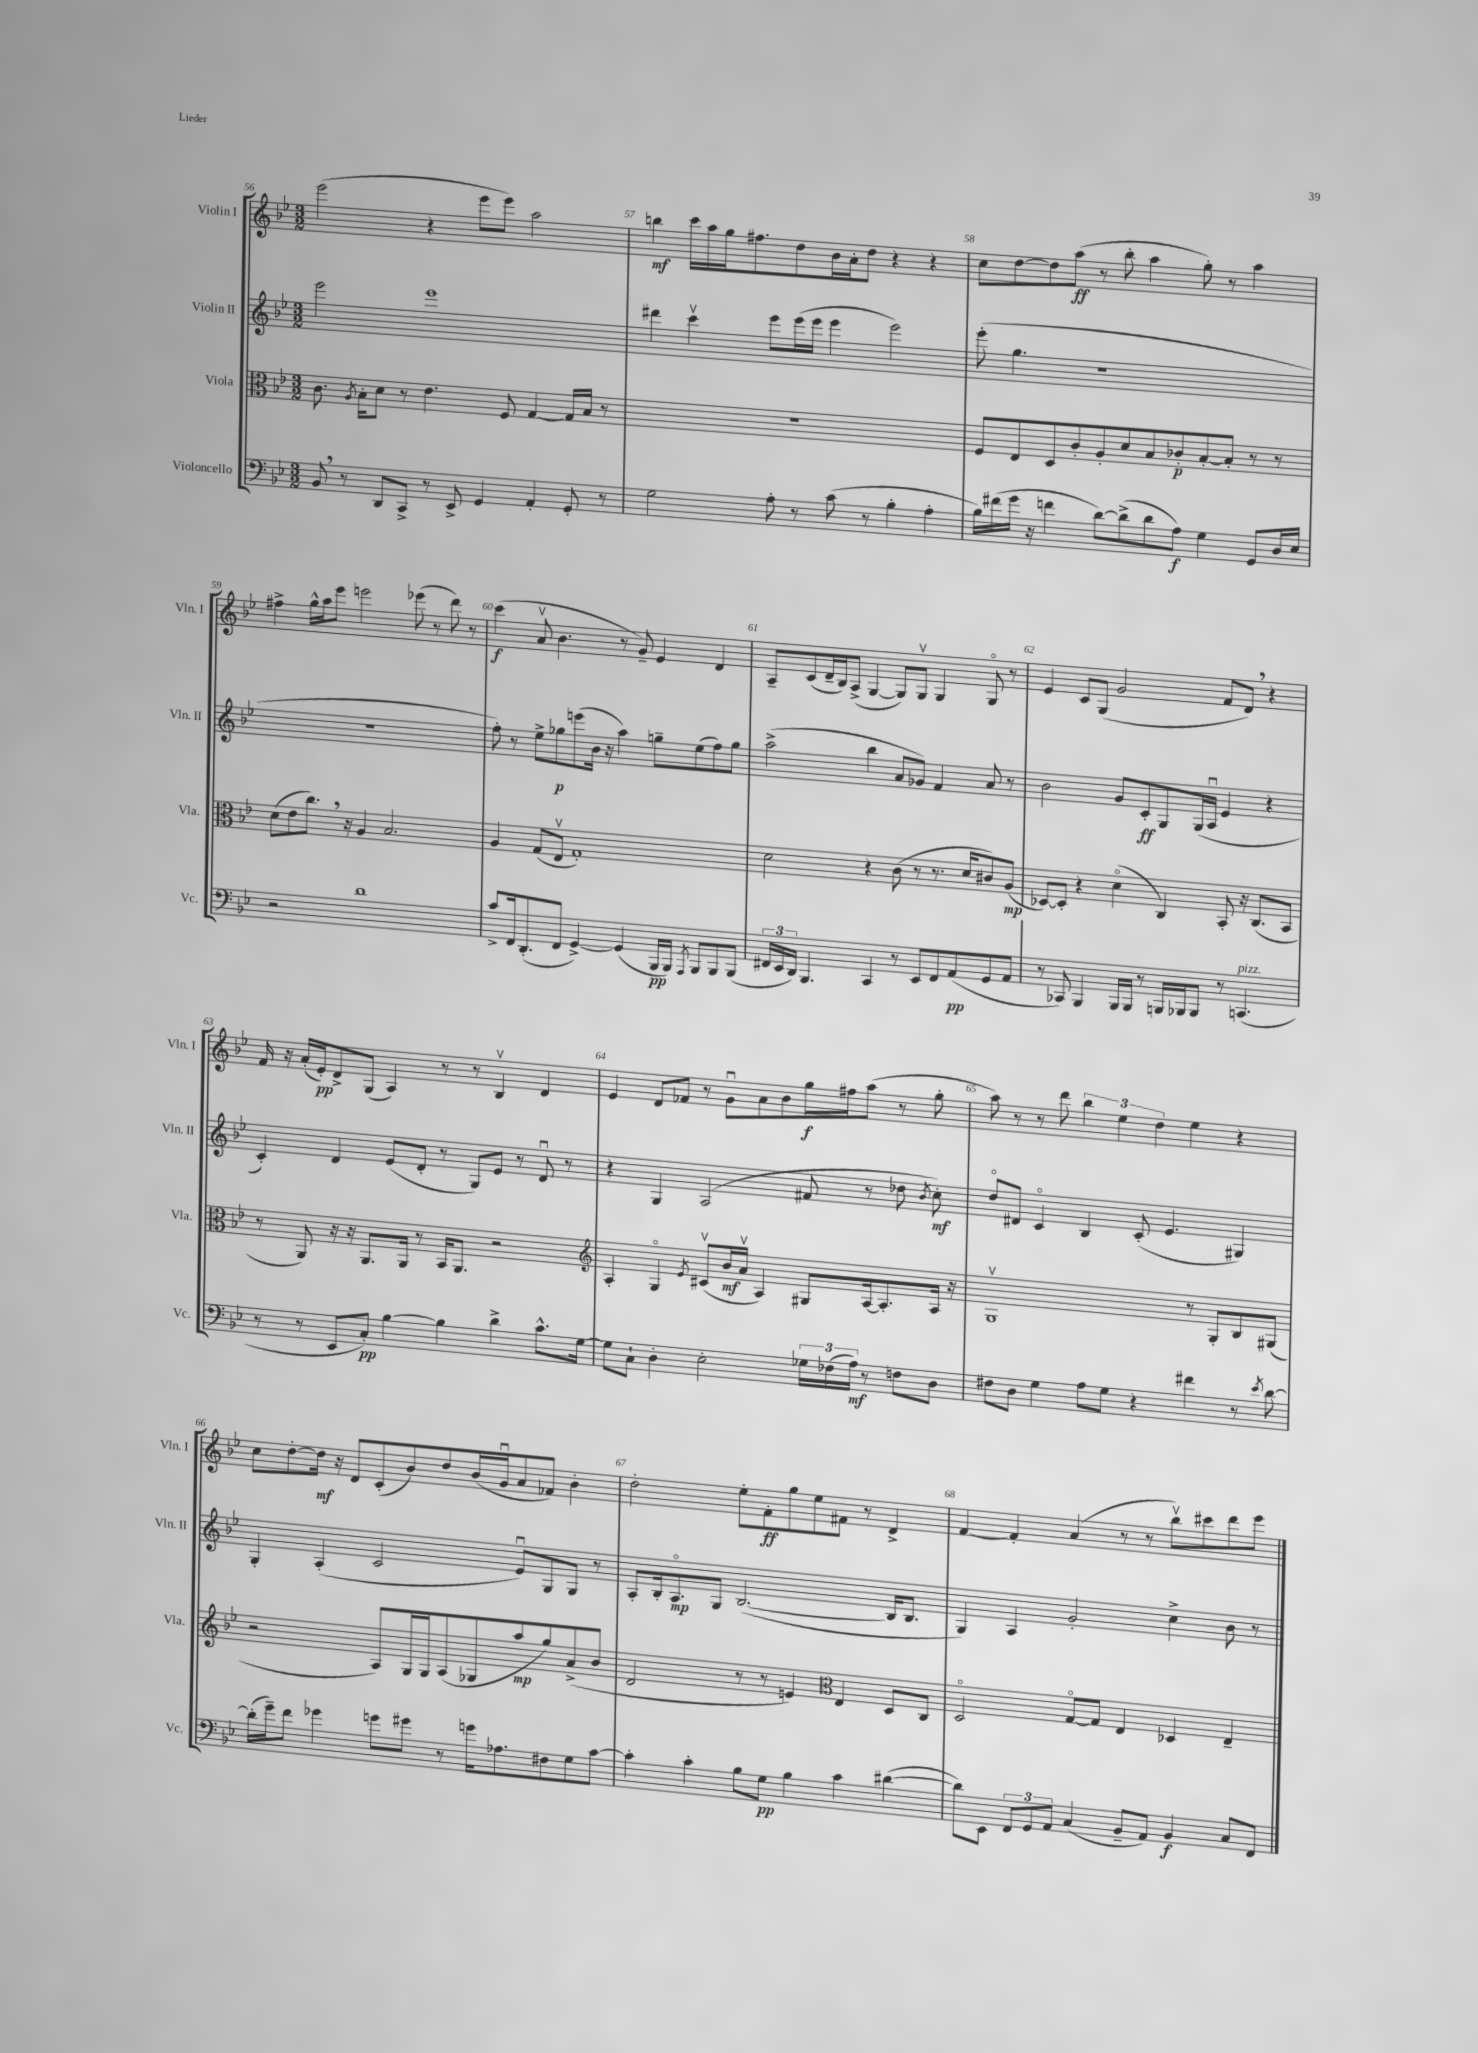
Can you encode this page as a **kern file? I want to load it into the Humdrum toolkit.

**kern	**kern	**kern	**kern
*staff4	*staff3	*staff2	*staff1
*clefF4	*clefC3	*clefG2	*clefG2
*k[b-e-]	*k[b-e-]	*k[b-e-]	*k[b-e-]
*M3/2	*M3/2	*M3/2	*M3/2
8BB-	8.c	2eee-	(2eee-
8r	.	.	.
.	8qA	.	.
.	16B-'	.	.
8DD	8d	.	.
8CC^	8r	.	.
8r	4.e-	1eee-	4r
8EE-^	.	.	.
4GG	.	.	8eee-
.	8F	.	8eee-)
4AA'	[4G	.	2aa
8GG'	16G]	.	.
.	16B-	.	.
8r	8r	.	.
=	=	=	=
2G	1.r	4ddd#	4bb
.	.	4cccv	16ccc
.	.	.	16aa
.	.	.	16gg
.	.	.	8.ff#
8A'	.	8eee-	.
8r	.	(16eee-	8dd
.	.	16eee-	.
(8c	.	4eee-	16b-
.	.	.	16a'
8r	.	.	8dd
4B-'	.	2eee-)	4r
4A'	.	.	4r
=	=	=	=
16B-)	8F	(8eee-'	8cc
(16f#	.	.	.
16g	8E-	4.gg	[8dd
16r	.	.	.
4f	8D	.	8dd]
.	8c'	.	(8aa
[8d)	8A'	1r	8r
(8d^]	8d	.	8bb-'
8d	8B-	.	4aa
8A)	8c-'	.	.
4G	[8B-'	.	8gg')
.	8B-']	.	8r
8GG	8r	.	4aa
16D	8r	.	.
16E-	.	.	.
=	=	=	=
2r	(8d	1.r	4ff#^
.	8e-	.	.
.	8.cc)	.	16gg^^
.	.	.	16aa
.	.	.	8eee-
.	16r	.	.
1d	4A	.	2eee
.	2.B-	.	.
.	.	.	(8eee-
.	.	.	8r
.	.	.	8ddd)
.	.	.	8r
=	=	=	=
8c^	4A	8ff')	(4ccc
16FF	.	8r	.
(8.DD'	.	.	.
.	(8G	8ee-^	8av
8FF	8E-v	8gg-	4.b-
[4GG^)	1G')	(8eee	.
.	.	16b-	.
.	.	16r	.
(4GG]	.	4aa)	8r
.	.	.	8g~)
16BBB-	.	8gg~	4e-
16BBB-)	.	.	.
8qAAA	.	.	.
8BBB-	.	(8ee-	.
8BBB-	.	8ff)	4d
(8BBB-	.	8gg	.
=	=	=	=
24FF#	2d	(2aa^	8A~
24EE-	.	.	.
24DD)	.	.	.
4.BBB-	.	.	(8c
.	.	.	16d~
.	.	.	16B-)
.	.	.	(8A^
4CC	4r	4bb-	[4G
8r	(8c	8a	8G])
8EE-	8r	8g-)	8Gv
8FF#	8.r	4f	4G
(8AA	.	.	.
.	16d	.	.
8GG	8c#)	8a	8Go
8AA	(8A	8r	8r
=	=	=	=
8r	[8D-)	2b-	4e-
8CC-)	8D-']	.	.
4BBB-	4r	.	8c
.	.	.	(8G
16BBB-	(4do	8g	2g
16BBB-	.	.	.
8r	.	8c'	.
16BBB	4C)	8G	.
16BBB-	.	.	.
8BBB-	.	(16G	.
.	.	16Au	.
8r	8BB-'	4e-	8f
(4.CC	16r	.	8d)
.	(8.C	.	.
.	.	4r	4r
.	8BB-	.	.
=	=	=	=
8r	8r	4c')	16f
.	.	.	16r
8r	8AA)	.	(16a'
.	.	.	16e-')
8EE-	16r	4d	8d^
.	16r	.	.
8C')	8.AA	.	(8G
[4B-	.	(8e-	4A)
.	16AA	.	.
.	8r	8d'	.
4B-]	16BB-	8r	8r
.	8.AA	.	.
.	.	8G)	8r
4d^	2r	8e-	4B-v
.	.	8r	.
8.c^^	.	8du	4d
.	.	8r	.
[16G	.	.	.
=	=	=	=
*	*clefG2	*	*
8G]	4A'	4r	4e-
8C`	.	.	.
4D'	4Go	4G	8d
.	.	.	8f-
.	8qe-	.	.
2E-'	(8c#v	(2A	8r
.	16b-	.	8gu
.	16av	.	.
.	4A)	.	8a
.	.	.	8b-
24G-	8G#	8f#	16gg
(24F-	.	.	.
.	.	.	16ff#
24A)	.	.	.
8r	[16A	8r	(8aa
.	8.A']	.	.
8F	.	8dd-	8r
.	.	8qb-	.
8D	16A	8cc')	8gg'
.	16r	.	.
=	=	=	=
8F#	1Gv	8ddo	8aa)
8D	.	8d#	8r
4G	.	4co	8r
.	.	.	8ddd
8A	.	4B-	6bb-
8G	.	.	.
.	.	.	6ee-
4r	.	(8c'	.
.	.	.	6dd
.	.	4.e-	.
4f#	8r	.	4ee-
.	8G'	.	.
8r	8B-	4G#)	4r
8qe-	.	.	.
[8d	(8G#	.	.
=	=	=	=
(16d']	2r	4G'	8cc
16g~)	.	.	.
8f	.	.	[8dd'
4g-	.	(4A'	16dd]
.	.	.	16r
.	.	.	8d
8g	8A)	2c	(8c'
8g#	16G	.	8b-)
.	16G	.	.
8r	(8A	.	8dd
16g	8G-	.	(16b-
8.A-	.	.	16gu
.	8aa	8e-u)	8a
8F#	8gg)	8G	8f-)
8G	(8a^	8G	4b-'
[8c	8b-	8r	.
=	=	=	=
4c']	2d	8A'	2dd'
.	.	16B-'	.
.	.	8.Ao	.
4c'	.	.	.
.	.	8G	.
8B-	8r	([2.B-	8ee-'
8G	8r	.	8f'
4B-	4e)	.	8gg
.	.	.	8ee-
*	*clefC3	*	*
4c	4E-	.	8f#
.	.	.	8r
([4d#	8D	16B-]	4d^
.	.	8.B-	.
.	8C	.	.
=	=	=	=
8d#])	2Do	4G)	[4f
8EE-	.	.	.
12FF	.	4A	4f']
12GG	.	.	.
12AA	.	.	.
(4C	[8Go	2g'	(4a
.	8G]	.	.
8BB-~	4E-	.	8r
8AA)	.	.	8r
4BB-	4D-	4cc^	8bb-v)
.	.	.	8ccc#
8C	4E-~	8b-	8ddd
8FF	.	8r	8eee-
==	==	==	==
*-	*-	*-	*-
